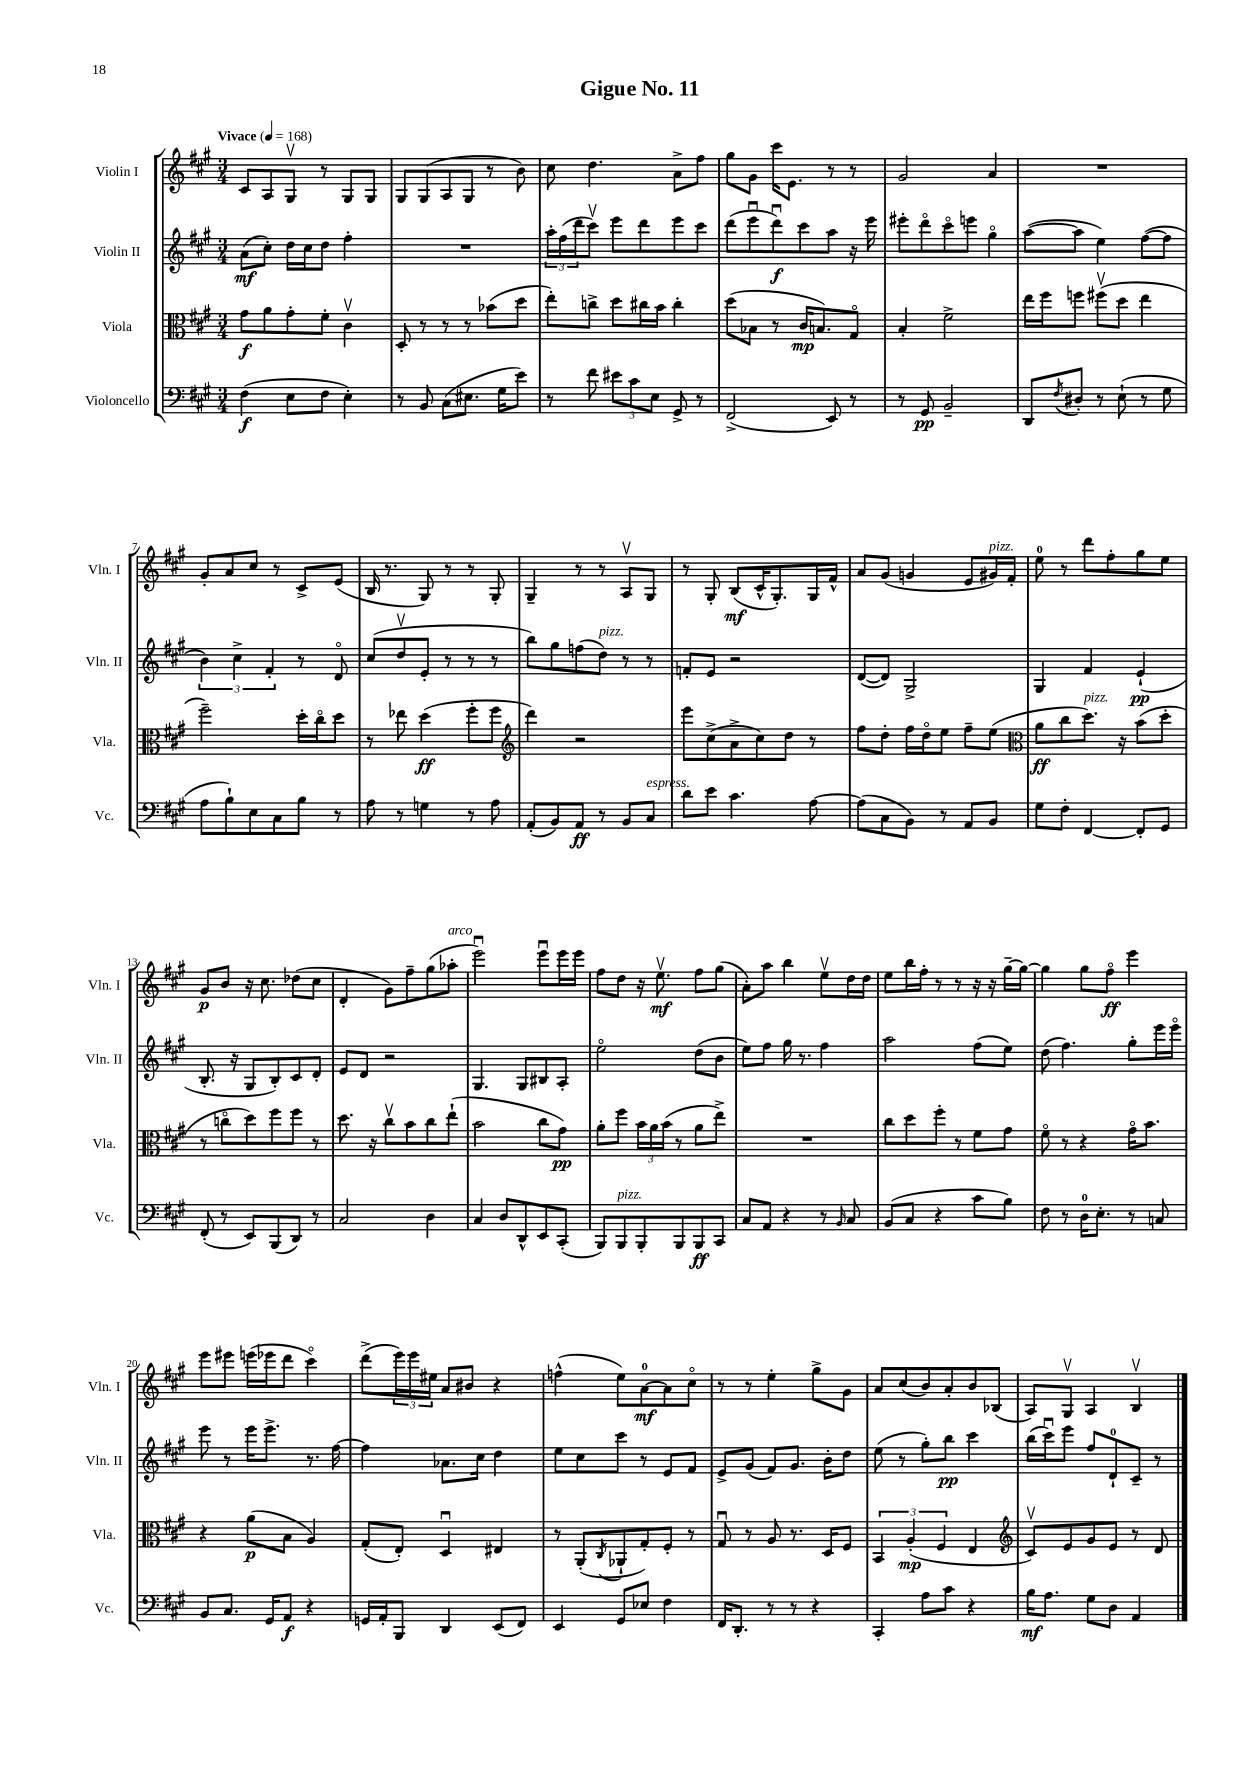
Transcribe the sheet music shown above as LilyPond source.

\header { title = "Gigue No. 11" }
<<
\new StaffGroup <<
\new Staff = "s0" \with { instrumentName = "Violin I" shortInstrumentName = "Vln. I" } {
    \clef treble \key a \major \numericTimeSignature \time 3/4 \tempo "Vivace" 4 = 168
    cis'8 a8 gis8\upbow r8 gis8 gis8 |
    gis8 gis8( a8 gis8 r8 b'8) |
    cis''8 d''4. a'8-> fis''8 |
    gis''8 gis'8 cis'''16 e'8. r8 r8 |
    gis'2 a'4 |
    R2. |
    gis'8-. a'8 cis''8 r8 cis'8-> e'8( |
    b16 r8. gis8) r8 r8 gis8-. |
    gis4-- r8 r8 a8\upbow gis8 |
    r8 gis8-. b8\mf( cis'16-^ gis8.-.) gis16 fis'16-^ |
    a'8 gis'8( g'4 e'8 gis'16^\markup { \italic "pizz." }) fis'16-. |
    e''8-0 r8 d'''8 fis''8-. gis''8 e''8 |
    gis'8\p b'8 r16 cis''8. des''8( cis''8 |
    d'4-. gis'8) fis''8-- gis''8( aes''8-.^\markup { \italic "arco" } |
    e'''2\downbow) e'''8\downbow e'''16 e'''16 |
    fis''8 d''8 r16 e''8.\upbow\mf fis''8 gis''8( |
    a'8-.) a''8 b''4 e''8\upbow d''16 d''16 |
    e''8 b''16 fis''16-. r8 r8 r16 r16 gis''16~-- gis''16~ |
    gis''4 gis''8 fis''8\flageolet\ff e'''4 |
    e'''8 eis'''8 e'''16( ees'''16 d'''8 cis'''4\flageolet) |
    d'''8->( \tuplet 3/2 { e'''16) e'''16 eis''16 } a'8 bis'8 r4 |
    f''4-^( e''8) a'8-0~\mf a'8 cis''8\flageolet |
    r8 r8 e''4-. gis''8-> gis'8 |
    a'8 cis''8( b'8) a'8-. b'8 bes8( |
    a8) gis8\upbow a4 b4\upbow \bar "|." |
}
\new Staff = "s1" \with { instrumentName = "Violin II" shortInstrumentName = "Vln. II" } {
    \clef treble \key a \major \numericTimeSignature \time 3/4
    a'8\mf( cis''8-.) d''16 cis''16 d''8 fis''4-. |
    R2. |
    \tuplet 3/2 { a''16-. fis''16( d'''16 } cis'''8\upbow) e'''8 d'''8 e'''8 cis'''8 |
    d'''8( e'''8\downbow d'''8\downbow\f) cis'''8 a''8 r16 e'''16 |
    eis'''8-. d'''8\flageolet cis'''8\flageolet e'''8 gis''4\flageolet |
    a''8~( a''8 e''4) fis''8~( fis''8 |
    \tuplet 3/2 { b'4) cis''4-> fis'4-. } r8 d'8\flageolet |
    cis''8( d''8\upbow e'8-. r8 r8 r8 |
    b''8) gis''8 f''8( d''8^\markup { \italic "pizz." }) r8 r8 |
    f'8-. e'8 r2 |
    d'8~( d'8) gis2-> |
    gis4 fis'4 e'4-!\pp( |
    b8.-. r16 gis8 b8-.) cis'8 d'8-. |
    e'8 d'8 r2 |
    gis4. gis8 bis8 a8-. |
    e''2\flageolet d''8( b'8 |
    e''8) fis''8 gis''16 r8. fis''4 |
    a''2 fis''8( e''8) |
    d''8( fis''4.) gis''8-. e'''16 e'''16\flageolet |
    e'''8 r8 e'''16 e'''8.-> r8. fis''16~ |
    fis''4 aes'8. cis''16 d''4 |
    e''8 cis''8 cis'''8 r8 e'8 fis'8 |
    e'8-> gis'8( fis'8) gis'8. b'16-. d''8 |
    e''8( r8 gis''8-.) b''8\pp cis'''4 |
    b''16( cis'''16\downbow) e'''8 fis''8 d'8-0-! cis'8-- r8 \bar "|." |
}
\new Staff = "s2" \with { instrumentName = "Viola" shortInstrumentName = "Vla." } {
    \clef alto \key a \major \numericTimeSignature \time 3/4
    gis'8\f a'8 gis'8-. fis'8-. cis'4\upbow |
    d8-. r8 r8 r8 bes'8( d''8 |
    e''8-.) c''8-> d''8 cis''16 b'16 cis''4-. |
    d''8( bes8 r8 cis'16\mp b8.) gis8\flageolet |
    b4-. fis'2-> |
    e''16 fis''16 f''8 fis''8\upbow( d''8 e''4 |
    fis''2--) d''16-. cis''16\flageolet d''8 |
    r8 ees''8 d''4\ff( fis''8-. fis''8 |
    \clef treble d'''4) r2 |
    e'''8 cis''8->( a'8-> cis''8) d''8 r8 |
    fis''8 d''8-. fis''16 d''16\flageolet e''8 fis''8-- e''8( |
    \clef alto a'8\ff cis''8 d''8.^\markup { \italic "pizz." }) r16 b'8( d''8-. |
    r8 c''8\flageolet d''8) fis''8 fis''8 r8 |
    d''8. r16 cis''8\upbow b'8 cis''8 e''8-!( |
    b'2 cis''8 gis'8\pp) |
    a'8-. fis''8 \tuplet 3/2 { b'16 a'16 b'16( } r8 a'8 e''8->) |
    R2. |
    cis''8 d''8 fis''8-. r8 fis'8 gis'8 |
    fis'8\flageolet r8 r4 gis'16\flageolet b'8. |
    r4 a'8\p( b8 a4) |
    gis8-.( e8-.) d4\downbow eis4 |
    r8 a,8-.( \acciaccatura { cis8 } aes,8-! gis8-.) fis8-. r8 |
    gis8\downbow r8 a8 r8. d16 fis8 |
    \tuplet 3/2 { b,4 a4-.\mp( fis4 } e4 |
    \clef treble cis'8\upbow) e'8 gis'8 e'8 r8 d'8 \bar "|." |
}
\new Staff = "s3" \with { instrumentName = "Violoncello" shortInstrumentName = "Vc." } {
    \clef bass \key a \major \numericTimeSignature \time 3/4
    fis4\f( e8 fis8 e4-.) |
    r8 b,8 cis8( eis8. gis16 e'8) |
    r8 fis'8 \tuplet 3/2 { eis'8 cis'8 e8 } gis,8-> r8 |
    fis,2->( e,8) r8 |
    r8 gis,8\pp b,2-- |
    d,8 \acciaccatura { fis8 } dis8-. r8 e8-!( r8 gis8 |
    a8 b8-!) e8 cis8 b8 r8 |
    a8 r8 g4 r8 a8 |
    a,8-.( b,8) a,8\ff r8 b,8 cis8^\markup { \italic "espress." } |
    d'8 e'8 cis'4. a8~ |
    a8( cis8 b,8) r8 a,8 b,8 |
    gis8 fis8-. fis,4~ fis,8-. gis,8 |
    fis,8-.( r8 e,8) b,,8( d,8) r8 |
    cis2 d4 |
    cis4 d8 d,8-^ e,8 cis,8-.( |
    b,,8) b,,8^\markup { \italic "pizz." } b,,8-. b,,8 b,,8\ff cis,8 |
    cis8 a,8 r4 r8 \grace { b,16 } cis8 |
    b,8( cis8 r4 cis'8 b8) |
    fis8 r8 d16-0 e8.-. r8 c8 |
    b,8 cis8. gis,16 a,8\f r4 |
    g,16 a,16-. b,,8 d,4 e,8( fis,8) |
    e,4 gis,8 ees8 fis4 |
    fis,16 d,8.-. r8 r8 r4 |
    cis,4-. a8 cis'8 r4 |
    b16\mf a8. gis8 d8 a,4 \bar "|." |
}
>>
>>
